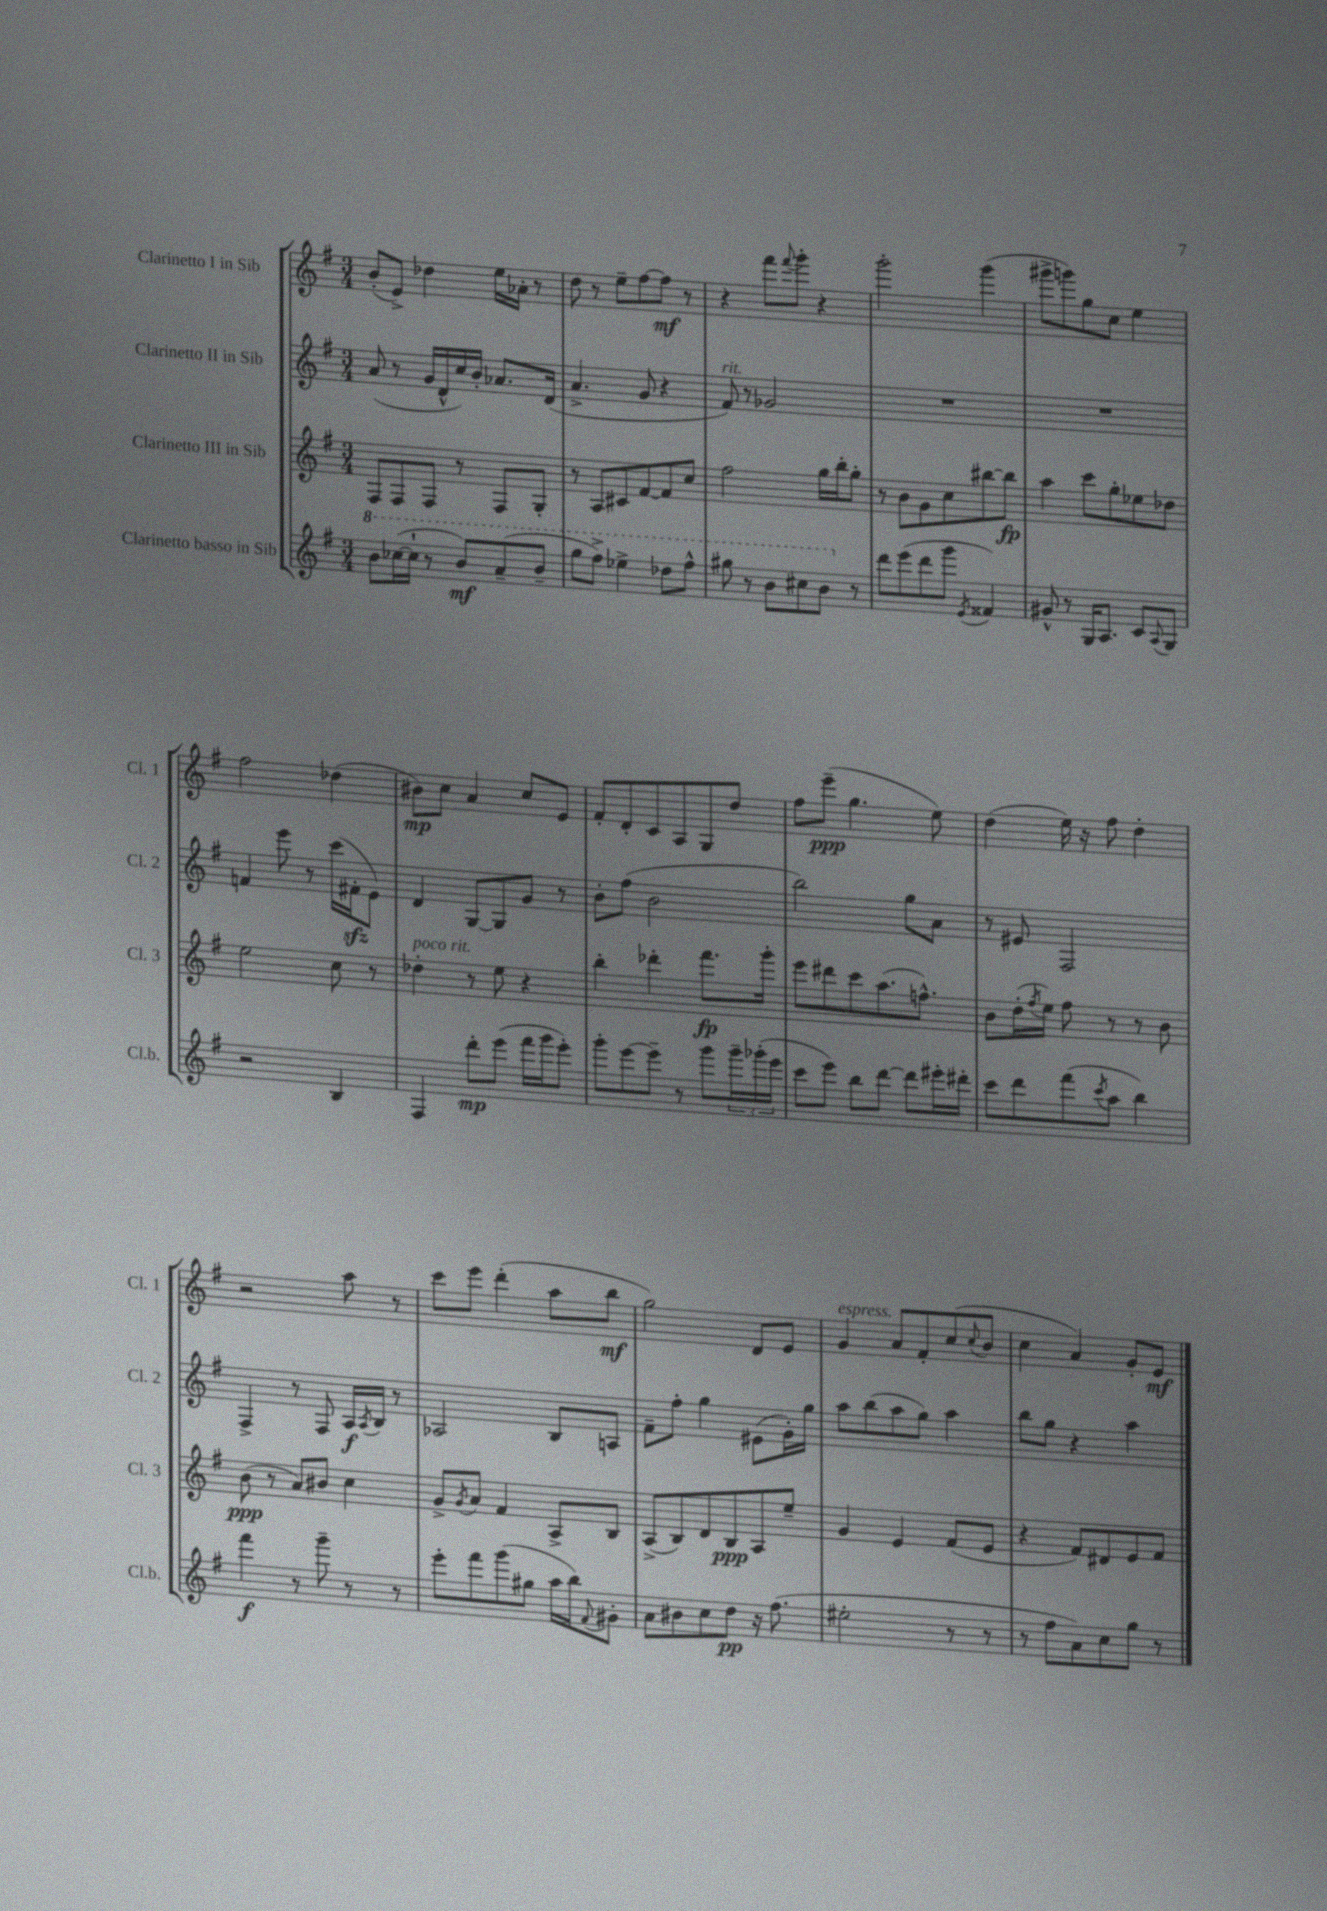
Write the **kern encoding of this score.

**kern	**dynam	**kern	**dynam	**kern	**dynam	**kern	**dynam
*part4	*part4	*part3	*part3	*part2	*part2	*part1	*part1
*staff4	*staff4	*staff3	*staff3	*staff2	*staff2	*staff1	*staff1
*I"Clarinetto basso in Sib	*	*I"Clarinetto III in Sib	*	*I"Clarinetto II in Sib	*	*I"Clarinetto I in Sib	*
*I'Cl.b.	*	*I'Cl. 3	*	*I'Cl. 2	*	*I'Cl. 1	*
*clefG2	*	*clefG2	*	*clefG2	*	*clefG2	*
*k[f#]	*	*k[f#]	*	*k[f#]	*	*k[f#]	*
*M3/4	*	*M3/4	*	*M3/4	*	*M3/4	*
*8va	*	*	*	*	*	*	*
=12	=12	=12	=12	=12	=12	=12	=12
8bb\L	.	8F#/L	.	(8a/	.	(8b'/L	.
([16ccc-X\L	.	8F#/	.	8r	.	8e^/J)	.
16ccc-`\JJ]	.	.	.	.	.	.	.
8r	.	8F#/J	.	16g/LL	.	4dd-X\	.
.	.	.	.	16d^^/	.	.	.
8bb/L)	mf	8r	.	16cc/)	.	.	.
.	.	.	.	16b'/JJ	.	.	.
(8aa~/	.	8F#/L	.	8.a-X/L	.	16ee\LL	.
.	.	.	.	.	.	16a-X'\JJ	.
8bb~/J	.	8G'/J	.	.	.	8r	.
.	.	.	.	(16d/Jk	.	.	.
=13	=13	=13	=13	=13	=13	=13	=13
8ggg\L	.	8r	.	4.a^/	.	8dd\	.
8fff#^\J)	.	8A/L	.	.	.	8r	.
4eee-X^\	.	8c#X/	.	.	.	8ee~\L	.
.	.	[8f#/	.	8g/	.	[8ff#\	.
8ddd-X\L	.	8f#/]	.	4r	.	8ff#\J]	mf
8fff#^^\J	.	8cc/J	.	.	.	8r	.
=14	=14	=14	=14	=14	=14	=14	=14
!	!	!	!	!LO:TX:a:i:t=rit.	!	!	!
8ggg#X\	.	2ff#\	.	8f#/)	.	4r	.
8r	.	.	.	8r	.	.	.
8bb\L	.	.	.	2g-X/	.	8fff#\L	.
.	.	.	.	.	.	8qqfff#/	.
8ccc#X\	.	.	.	.	.	8ggg'\J	.
8bb\J	.	16gg\LL	.	.	.	4r	.
.	.	16bb'\J	.	.	.	.	.
*X8va	*	*	*	*	*	*	*
8r	.	8gg'\J	.	.	.	.	.
=15	=15	=15	=15	=15	=15	=15	=15
8ddd\L	.	8r	.	2.r	.	2ggg'\	.
(8eee\	.	8b\L	.	.	.	.	.
8ddd\	.	8g\	.	.	.	.	.
8ggg\J	.	8cc\	.	.	.	.	.
8qe/	.	.	.	.	.	.	.
4f##X/)	.	[8bb#X\	.	.	.	(4ggg\	.
.	.	8bb#\J]	fp	.	.	.	.
=16	=16	=16	=16	=16	=16	=16	=16
8g#X^^/	.	4aa\	.	2.r	.	8ggg#X^\L	.
8r	.	.	.	.	.	8gggn\)	.
16G/KL	.	8ccc\L	.	.	.	8gg\	.
8.A/J	.	.	.	.	.	.	.
.	.	8gg'\	.	.	.	8cc\J	.
8c/L	.	8ee-X\	.	.	.	4ee\	.
8qqA/	.	.	.	.	.	.	.
8G/J	.	8dd-X\J	.	.	.	.	.
!!LO:LB:g=z
=17	=17	=17	=17	=17	=17	=17	=17
2r	.	2ee\	.	4fn/	.	2ff#\	.
.	.	.	.	8eee\	.	.	.
.	.	.	.	8r	.	.	.
4B/	.	8cc\	.	(16ccc\LL	.	(4dd-X\	.
.	.	.	.	16f#Xzz'\J	.	.	.
.	.	8r	.	8e\J)	.	.	.
=18	=18	=18	=18	=18	=18	=18	=18
!	!	!LO:TX:a:i:t=poco rit.	!	!	!	!	!
4F#/	.	4dd-X'\	.	4d/	.	8b#X\L)	mp
.	.	.	.	.	.	8cc\J	.
8ddd'\L	mp	8r	.	[8G/L	.	4a/	.
(8eee\J	.	8ee\	.	8G/]	.	.	.
16fff#\LL	.	4r	.	8g/J	.	8cc/L	.
16ggg\J	.	.	.	.	.	.	.
8eee'\J)	.	.	.	8r	.	8e/J	.
=19	=19	=19	=19	=19	=19	=19	=19
8ggg'\L	.	4bb'\	.	8b'\L	.	8f#'/L	.
[8eee\	.	.	.	(8ff#\J	.	8d'/	.
8eee~\J]	.	4ddd-X'\	.	2b\	.	8c/	.
8r	.	.	.	.	.	8A/	.
8ggg\L	.	8.fff#\L	fp	.	.	8G/	.
24ggg~\L	.	.	.	.	.	8dd/J	.
(24ggg-X'\	.	.	.	.	.	.	.
.	.	16ggg'\Jk	.	.	.	.	.
24eee\JJ	.	.	.	.	.	.	.
=20	=20	=20	=20	=20	=20	=20	=20
8ccc\L	.	8eee\L	.	2bb\)	.	8ff#\L	.
8eee\J)	.	8ddd#X\	.	.	.	(8eee~\J	ppp
8bb\L	.	8ccc\	.	.	.	4.gg\	.
[8ddd\J	.	(8.aa\	.	.	.	.	.
8ddd\L]	.	.	.	8gg\L	.	.	.
.	.	8.ffn^^\J)	.	.	.	.	.
16eee#X'\L	.	.	.	8a\J	.	8ee\)	.
16ddd#X'\JJ	.	.	.	.	.	.	.
=21	=21	=21	=21	=21	=21	=21	=21
8ccc\L	.	8b\L	.	8r	.	(4dd\	.
8ddd\	.	(16dd'\L	.	8e#X/	.	.	.
.	.	8qff#/	.	.	.	.	.
.	.	16ee\JJ)	.	.	.	.	.
(8fff#\	.	8ff#\	.	2F#/	.	16ee\)	.
.	.	.	.	.	.	16r	.
8qccc/	.	.	.	.	.	.	.
8aa\J	.	8r	.	.	.	8ff#\	.
4bb\)	.	8r	.	.	.	4dd'\	.
.	.	8b\	.	.	.	.	.
!!LO:LB:g=z
=22	=22	=22	=22	=22	=22	=22	=22
4fff#\	f	(8b\	ppp	4F#^/	.	2r	.
.	.	8r	.	.	.	.	.
8r	.	8a/L)	.	8r	.	.	.
8ggg~\	.	8b#X/J	.	8F#/	.	.	.
8r	.	4cc\	.	16A/LL	f	8aa\	.
.	.	.	.	8qA/	.	.	.
.	.	.	.	16B/JJ	.	.	.
8r	.	.	.	8r	.	8r	.
=23	=23	=23	=23	=23	=23	=23	=23
8eee'\L	.	8g^/L	.	2A-X/	.	8ccc\L	.
.	.	8qg/	.	.	.	.	.
8fff#\	.	8a/J	.	.	.	8eee\J	.
(8ggg\	.	4f#/	.	.	.	(4ddd'\	.
8gg#X\J	.	.	.	.	.	.	.
16aa\LL	.	8A^/L	.	8B/L	.	8aa\L	.
16bb\J)	.	.	.	.	.	.	.
8qqf#/	.	.	.	.	.	.	.
8g#X'\J	.	8B/J	.	8An/J	.	8bb\J	mf
=24	=24	=24	=24	=24	=24	=24	=24
8a\L	.	(8A^/L	.	8f#~\L	.	2gg\)	.
8b#X\	.	8B/)	.	8ff#'\J	.	.	.
8cc\	.	8d/	.	4gg\	.	.	.
8dd\J	pp	8B/	ppp	.	.	.	.
16r	.	8A/	.	(8e#X\L	.	8d/L	.
(8.ff#\	.	.	.	.	.	.	.
.	.	8ee~/J	.	16g'\L)	.	8e/J	.
.	.	.	.	16gg\JJ	.	.	.
=25	=25	=25	=25	=25	=25	=25	=25
!	!	!	!	!	!	!LO:TX:a:i:t=espress.	!
2ee#X'\	.	4g/	.	8aa\L	.	4g/	.
.	.	.	.	(8bb\	.	.	.
.	.	4e/	.	8aa\	.	8a/L	.
.	.	.	.	8gg\J)	.	8f#'/	.
8r	.	(8f#/L	.	4aa\	.	(8cc/	.
.	.	.	.	.	.	8qqcc/	.
8r	.	8e/J	.	.	.	8b/J	.
=26	=26	=26	=26	=26	=26	=26	=26
8r	.	4r	.	8bb\L	.	4cc\	.
8ff#\L	.	.	.	8gg\J	.	.	.
8a\)	.	8f#/L)	.	4r	.	4a/)	.
8cc\	.	8d#X/	.	.	.	.	.
8gg\J	.	8e/	.	4aa\	.	8g'/L	.
8r	.	8f#/J	.	.	.	8e/J	mf
==	==	==	==	==	==	==	==
*-	*-	*-	*-	*-	*-	*-	*-
